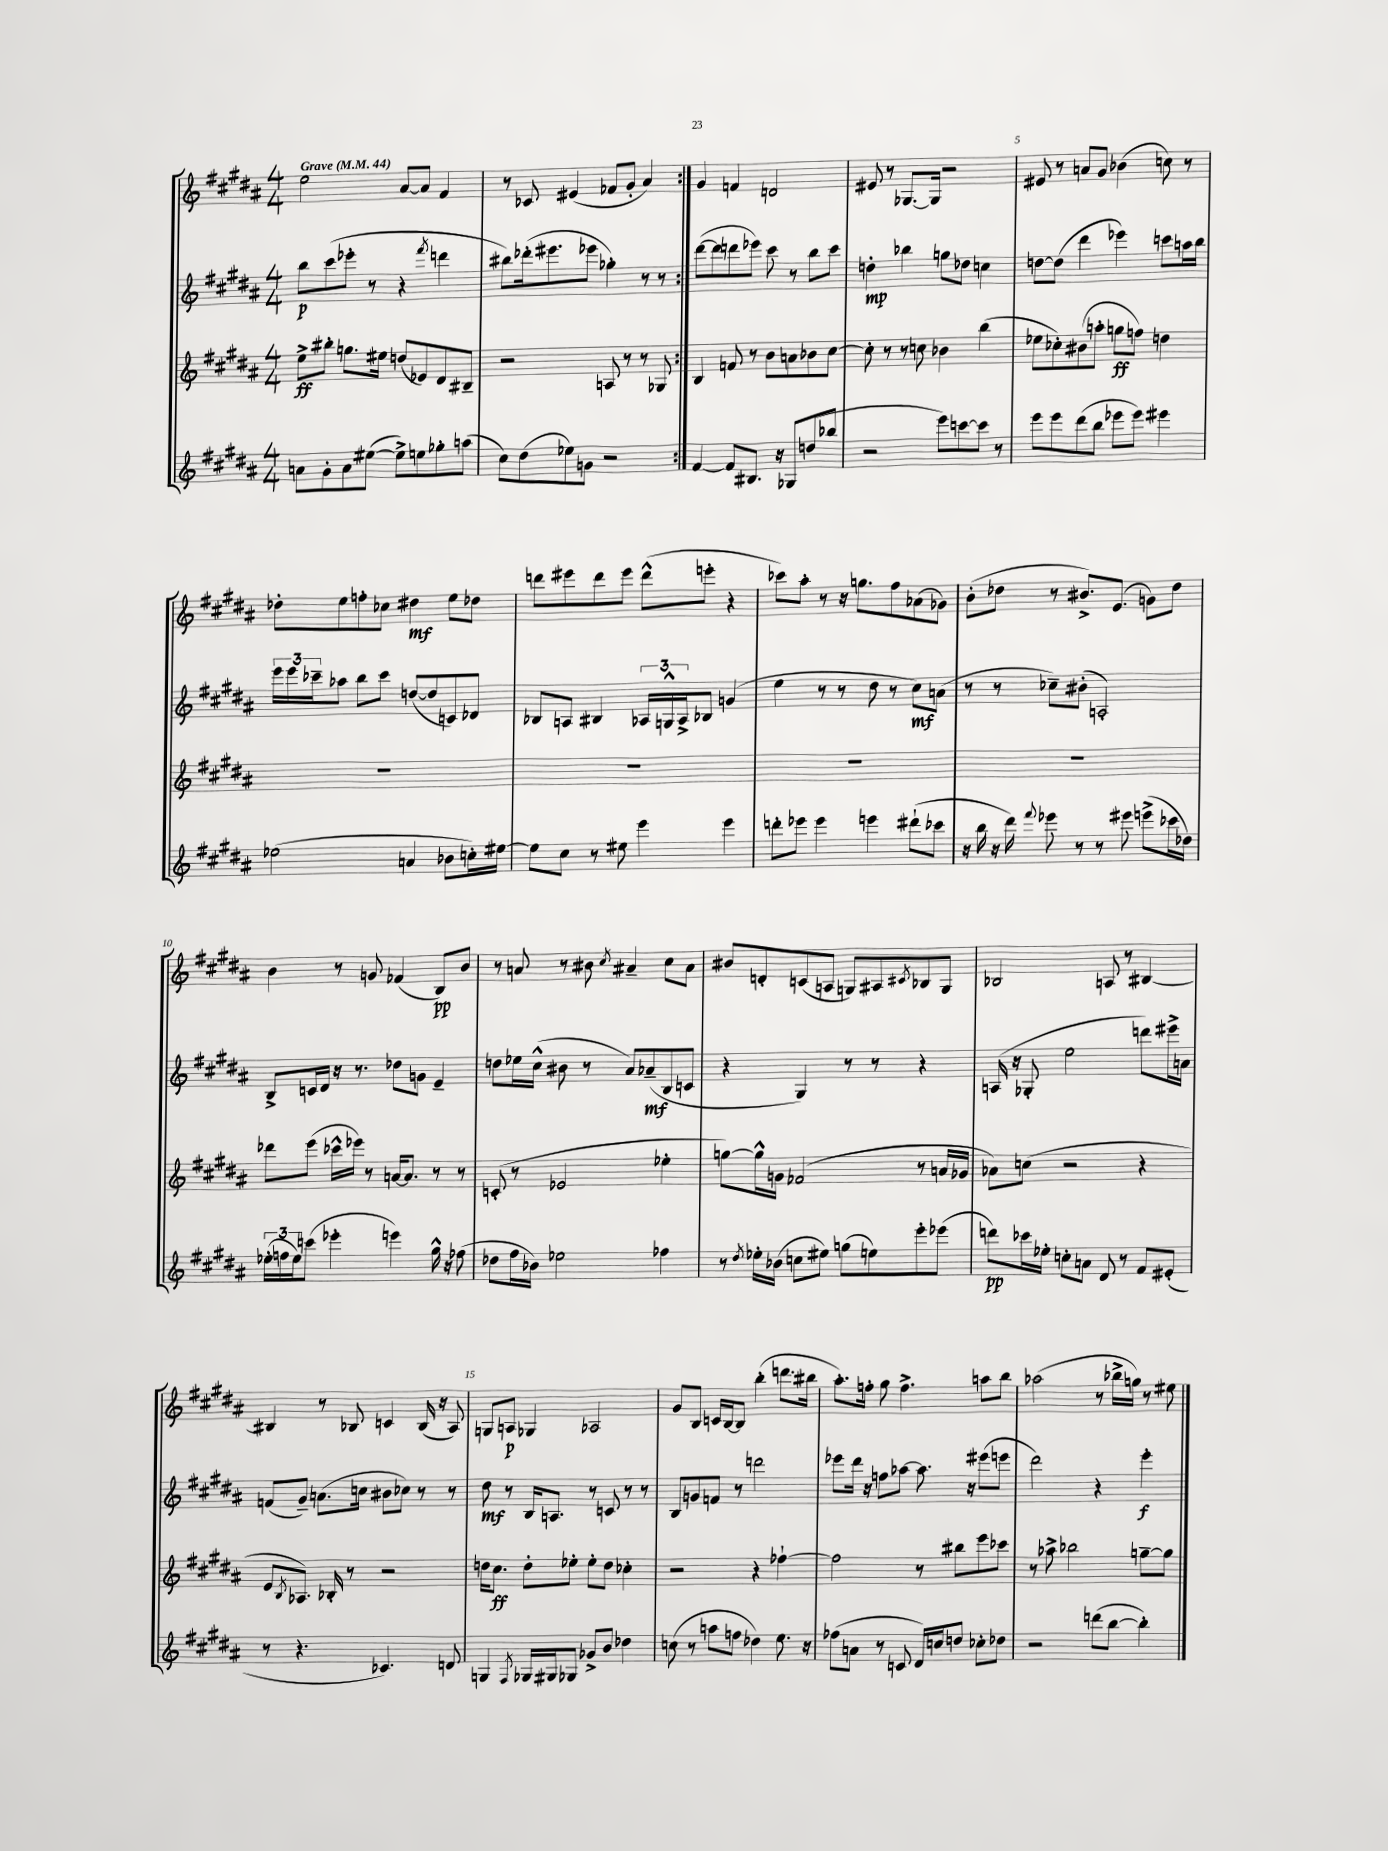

**kern	**kern	**kern	**kern
*staff4	*staff3	*staff2	*staff1
*clefG2	*clefG2	*clefG2	*clefG2
*k[f#c#g#d#a#]	*k[f#c#g#d#a#]	*k[f#c#g#d#a#]	*k[f#c#g#d#a#]
*M4/4	*M4/4	*M4/4	*M4/4
*MM44	*MM44	*MM44	*MM44
8a\L	8ee^\L	8bb\L	2ee\
8g#'\	8bb#'\J	(8ccc#\	.
8a\	8.gg\L	8eee-'\J	.
([8ee#\J	.	8r	.
.	16ee#\Jk	.	.
8ee#^\]L)	(8dd/L	4r	[8a#/L
8ee\	8e-/)	.	8a#/]J
.	.	8qfff#/	.
8gg-'\	8d#/	4ddd\	4f#/
(8aa\J	8B#~/J	.	.
=	=	=	=
8cc#\L)	2r	8bb#\L)	8r
(8dd#\	.	(16ddd-'\k	8c-/
.	.	8.eee#\	.
8ee-\)	.	.	(4e#/
8g\J	.	8eee-\J	.
2r	8A/	4gg-'\)	8f-/L
.	8r	.	8g#'/J
.	8r	8r	4a#/)
.	8G-/	8r	.
=:|!	=:|!	=:|!	=:|!
[4f#/	4B/	([8ddd#\L	4g#/
.	.	8ddd#\]	.
8f#/]L	8f/	8ddd\	4f/
8.B#/J	8r	8eee-\J)	.
.	8b\L	8ccc#\	2d/
16r	.	.	.
8G-/L	8a\	8r	.
(8dd/	8b-\	8bb\L	.
8bb-/J	[8cc#\J	8ccc#\J	.
=	=	=	=
2r	8cc#'\]	4dd'\	8e#/
.	8r	.	8r
.	8r	4bb-\	[8.G-/L
.	8cc\	.	.
.	.	.	16G-/]Jk
8eee\L)	4b-\	8gg\L	2r
[8ccc\	.	8dd-\J	.
8ccc\]J	(4bb\	4cc\	.
8r	.	.	.
=	=	=	=
8eee\L	8ee-\L	[8dd\L	8e#/
8eee\	8cc-'\)	(8dd\]J	8r
(8ddd#\	(8b#\	4ddd#\	8a/L
8bb\J	8aa'\J	.	8g#/J
8eee-\L	8gg\L	4eee-\)	(4b-\
8eee-\J)	8ff\J)	.	.
4eee#\	4dd\	8ccc\L	8cc\)
.	.	16aa\L	8r
.	.	16bb\JJ	.
=	=	=	=
(2ee-\	1r	24eee\LL	8dd-'\L
.	.	24eee\	.
.	.	24ccc-~\J	.
.	.	8aa-\J	8ee\
.	.	8bb\L	8ff'\
.	.	8ccc-\J	8cc-\J
4a/	.	([8dd/L	4dd#\
.	.	8dd/]	.
8b-\L	.	8c/)	8ee\L
16cc'\L)	.	8d-/J	8dd-\J
[16ee#\JJ	.	.	.
=	=	=	=
8ee#\]L	1r	8B-/L	8ddd\L
8cc#\J	.	8A/J	8eee#\
8r	.	4B#/	8ddd\
8ee#\	.	.	8eee#\J
4eee\	.	24A-/LL	(8ddd^^\L
.	.	24G^^/	.
.	.	24A-^/J	.
.	.	8B-/J	8eee'\J
4eee\	.	(4g/	4r
=	=	=	=
8ddd'\L	1r	4ee\	8ccc-\L)
8eee-\J	.	.	8aa#'\J
4eee-\	.	8r	8r
.	.	8r	16r
.	.	.	8.gg\L
4eee\	.	8dd#\	.
.	.	8r	8ff#\
(8ddd#`\L	.	8cc#\L)	(8a-\
8ccc-\J	.	(8a\J	8g-\J)
=	=	=	=
16r	1r	8r	(8b'\L
16bb\	.	.	.
16r	.	8r	8dd-\J
16ddd#\)	.	.	.
8qqfff#/	.	.	.
8eee-\	.	8cc-~\L)	8r
8r	.	(8b#'\J	8.b#^/L)
8r	.	2A'/)	.
.	.	.	(8.e/J
8eee#\	.	.	.
(8eee^\L	.	.	8g\L)
16ccc-\L	.	.	8dd-\J
16dd-\JJ)	.	.	.
=	=	=	=
(24ee-'\LL	8ddd-\L	8B^/L	4b\
24ff\	.	.	.
24ee-\J)	.	.	.
(8ccc\J	(8eee\J	16c/L	.
.	.	16d#/JJ	.
4eee-'\	16ccc-^^\LL	16r	8r
.	16eee-\JJ)	8.r	.
.	8r	.	8g/
4eee\)	[16a/LK	8dd-\L	(4f-/
.	8.a/]J	.	.
.	.	8g\J	.
16gg#^^\	8r	4e~/	8B/L)
16r	.	.	.
(8ff-\	8r	.	8b/J
=	=	=	=
8dd-\L	(8c'/	8dd\L	8r
16ff#\L	8r	16ee-\L	8a/
16b-\JJ)	.	(16cc#^^\JJ	.
2ee-\	2e-/	8b#\	8r
.	.	8r	8b#\
.	.	.	8qcc#/
.	.	8a#/L)	4a#~/
.	.	(8a-~/	.
4ff-\	4ee-'\	8B/	8cc#\L
.	.	8c/J	8a#\J
=	=	=	=
8r	[8gg\L)	4r	8b#/L
8qdd#/	.	.	.
16ee-'\LL	16gg^^\]L	.	8d'/
(16b-\JJ	16g\JJ	.	.
8cc\L	(2f-/	4G#/)	(8c/
8ee#\J)	.	.	8A/J
(8gg\L	.	8r	8G/L)
8ee\)	.	8r	8A#/
.	.	.	8qc#/
8eee'\	8r	4r	8B-/
(8eee-\J	16a/LL	.	8G/J
.	16g-/JJ	.	.
=	=	=	=
8ddd\L)	8a-\L)	(16A/	2B-/
.	.	16r	.
16ccc-\L	(8cc\J	8G-'/	.
16ee-'\JJ	.	.	.
8cc'\L	2r	2ee\	.
8a\J	.	.	.
8d#/	.	.	8A/
8r	.	.	8r
8f#/L	4r	8ddd\L)	[4B#/
(8e#'/J	.	16eee#^\L	.
.	.	16a\JJ	.
=	=	=	=
8r	8e/L	(8f/L	4B#/]
.	8qB/	.	.
4.r	8.A-/J)	8g#~/J)	.
.	.	(8.a\L	8r
.	16B-'/	.	.
.	8r	.	8B-/
.	.	16cc\Jk	.
4.c-/)	2r	8b#\L	4c/
.	.	8cc-\J)	.
.	.	8r	(16B-/
.	.	.	16r
8d/	.	8r	8A#/)
=	=	=	=
4G/	16dd\LK	8dd#\	8G/L
.	8.cc#\J	.	.
.	.	8r	8A/J
8qF#/	.	.	.
16G-/LL	8dd'\L	16B/LK	4G-/
16G#/J	.	8.A/J	.
8G-/J	8ee-'\J	.	.
8g-^/L	8ee-'\L	8r	2A-/
8b/J	8dd\J	8c/	.
4dd-\	4cc-'\	8r	.
.	.	8r	.
=	=	=	=
(8cc\	2r	8B/L	8g#/L
8r	.	8g/	8B/J
8aa\L	.	8f/J	16c/LL
.	.	.	[16B/J
8ff\J	.	8r	8B/]J
4dd-\)	4r	2ddd\	(4bb'\
8.ee\	[4ff-`\	.	8.ddd\L
16r	.	.	16bb#\Jk
=	=	=	=
(8ff-\L	2ff-\]	8eee-\L	8.aa#'\L)
8a\J	.	16ddd#\Jk	.
.	.	16r	16ff'\Jk
8r	.	8ff\L	8gg#\
8c/	.	[8aa-\J	4.ff^\
16d#/LL)	8r	8.aa-\]	.
16cc/J	.	.	.
8dd/J	8bb#\L	.	.
.	.	16r	.
8cc-'\L	8eee\	(8eee#\L	8aa\L
8dd-\J	8ccc-\J	8eee\J	8bb\J
=	=	=	=
2r	8r	2ddd#\)	(2aa-\
.	8aa-^\	.	.
.	2bb-\	.	.
(8ddd\L	.	4r	8r
[8bb\J	.	.	16bb-^\LL
.	.	.	16gg\JJ)
4bb'\])	[8gg~\L	4eee'\	8r
.	8gg\]J	.	8ee#\
==	==	==	==
*-	*-	*-	*-
